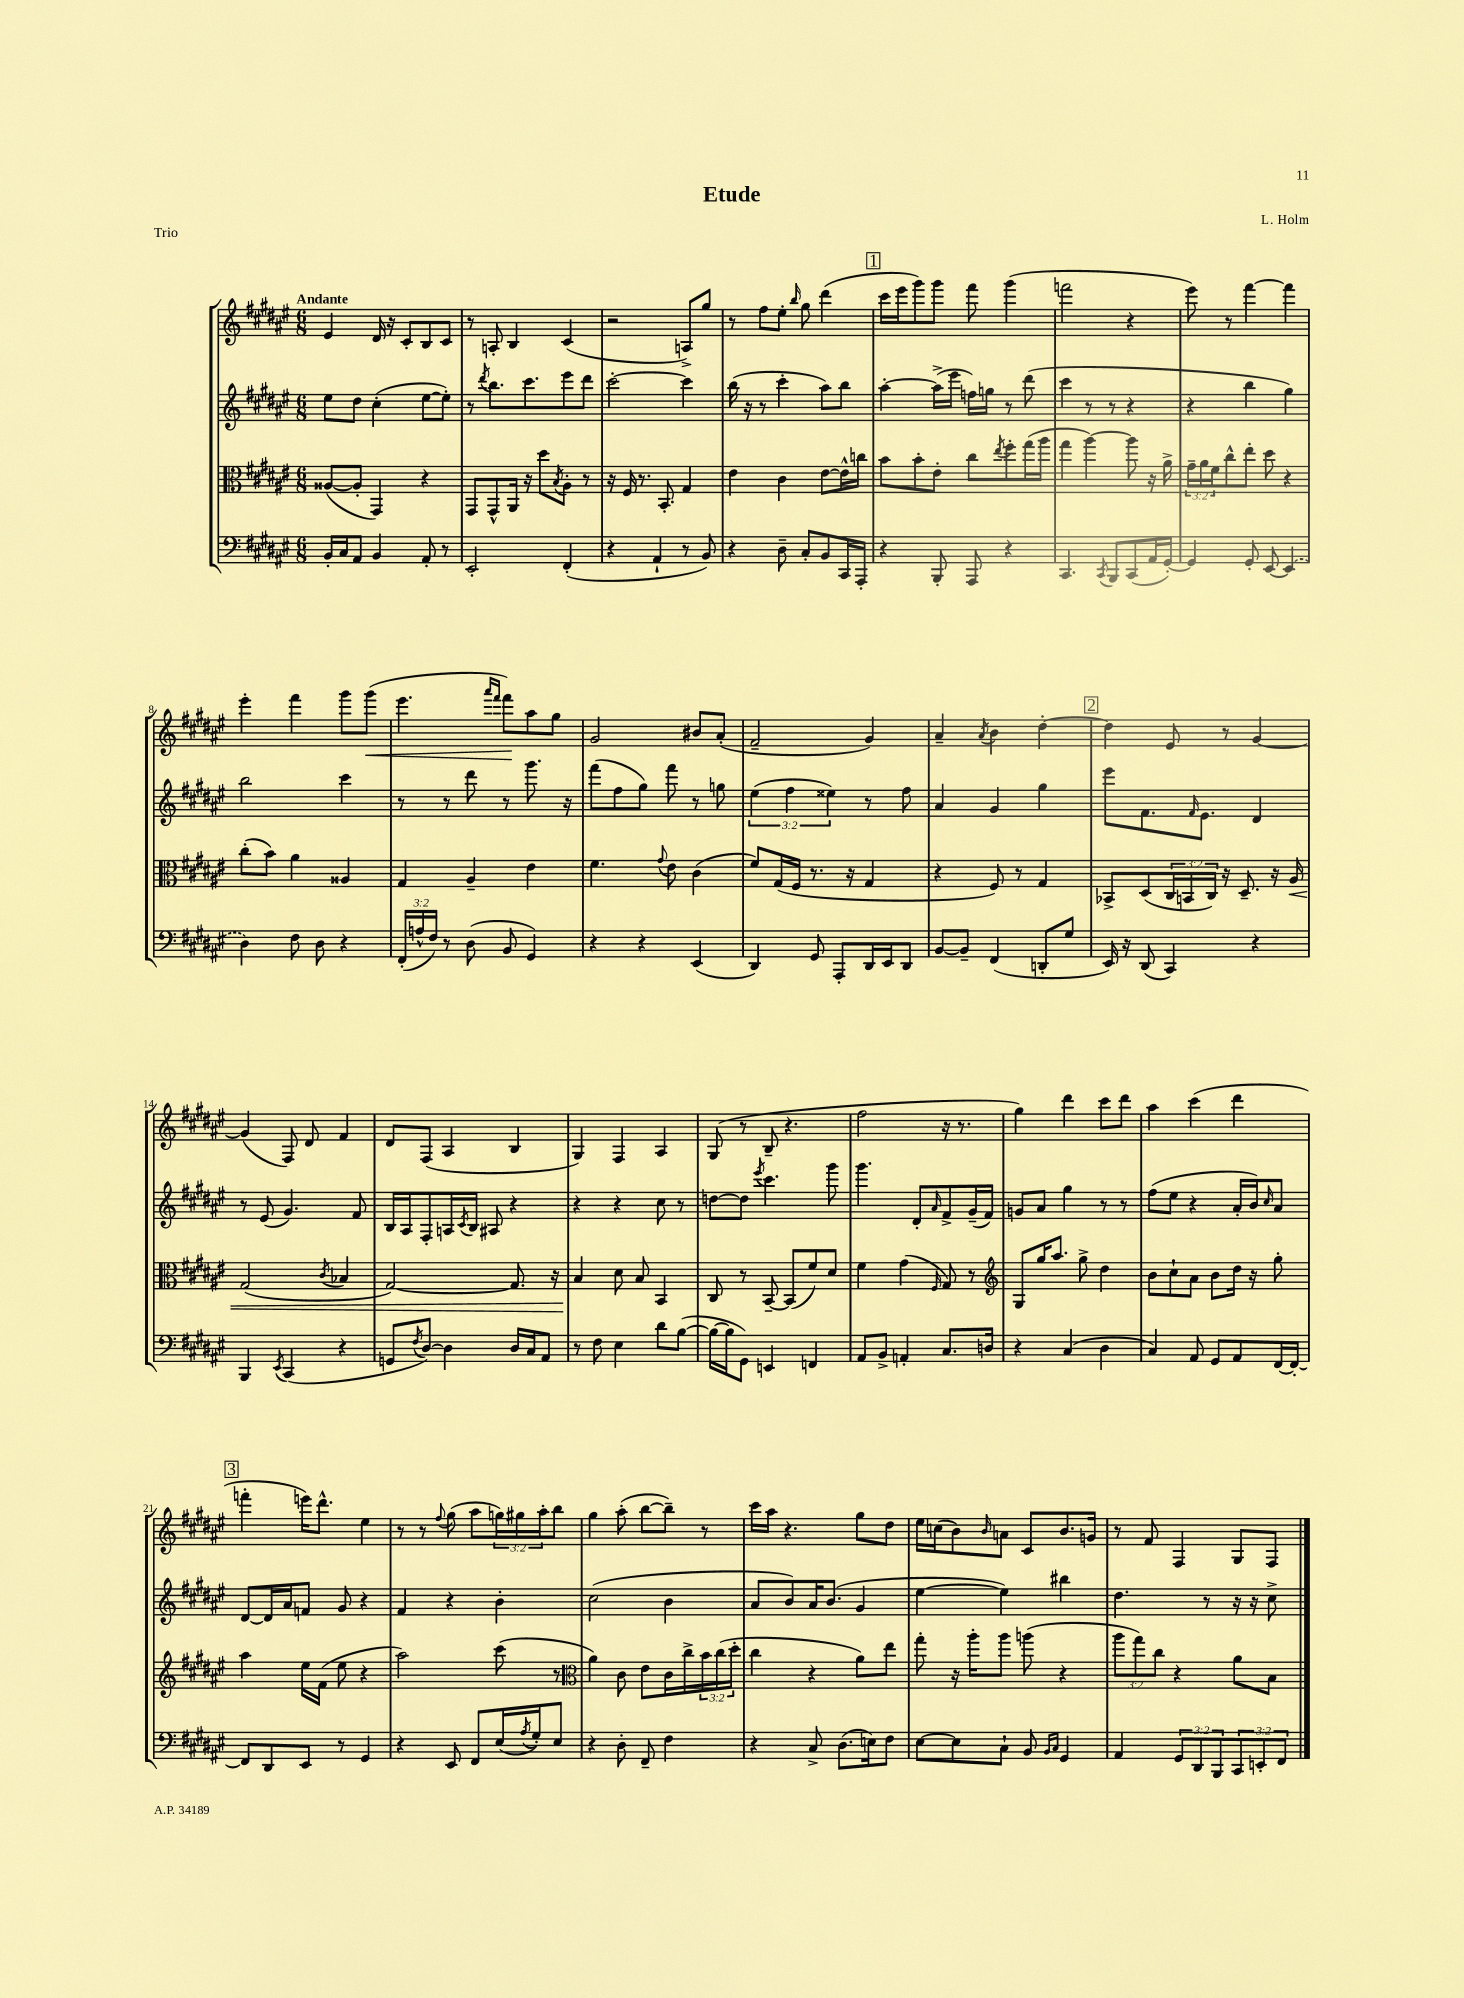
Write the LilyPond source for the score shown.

\header { title = "Etude" composer = "L. Holm" piece = "Trio" }
<<
\new StaffGroup <<
\new Staff = "s0" {
    \clef treble \key fis \major \numericTimeSignature \time 6/8 \override Staff.TupletNumber.text = #tuplet-number::calc-fraction-text \tempo "Andante"
    eis'4 dis'16 r16 cis'8-. b8 cis'8 |
    r8 a8-. b4 cis'4( |
    r2 a8->) gis''8 |
    r8 fis''8 eis''8-. \grace { b''16 } gis''8 dis'''4( |
    \mark \markup { \box "1" } cis'''16 eis'''16 gis'''8) gis'''8 fis'''8 gis'''4( |
    f'''2 r4 |
    eis'''8) r8 fis'''4~ fis'''4 |
    eis'''4-. fis'''4 gis'''8 gis'''8\<( |
    eis'''4. \grace { ais'''16 fis'''16 } fis'''8\!) ais''8 gis''8 |
    gis'2 bis'8 ais'8-.( |
    fis'2-- gis'4) |
    ais'4-- \acciaccatura { ais'8 } b'4 dis''4~-. |
    \mark \markup { \box "2" } dis''4 eis'8 r8 gis'4~ |
    gis'4( fis8) dis'8 fis'4 |
    dis'8 fis8( ais4 b4 |
    gis4) fis4 ais4 |
    gis8( r8 b8-- r4. |
    fis''2 r16 r8. |
    gis''4) dis'''4 cis'''8 dis'''8 |
    ais''4 cis'''4( dis'''4 |
    \mark \markup { \box "3" } f'''4-. e'''16) dis'''8.-^ eis''4 |
    r8 r8 \appoggiatura { fis''8 } gis''8( ais''8 \tuplet 3/2 { g''16) gis''16 ais''16-. } b''8 |
    gis''4 ais''8-.( b''8~ b''8--) r8 |
    cis'''16 ais''16 r4. gis''8 dis''8 |
    eis''16 c''16( b'8) \grace { b'16 } a'8 cis'8 b'8. g'16 |
    r8 fis'8 fis4 gis8 fis8 \bar "|." |
}
\new Staff = "s1" {
    \clef treble \key fis \major \numericTimeSignature \time 6/8 \override Staff.TupletNumber.text = #tuplet-number::calc-fraction-text
    eis''8 dis''8 cis''4-.( eis''8~ eis''8-.) |
    r8 \acciaccatura { dis'''8 } b''8. cis'''8. eis'''8 dis'''8 |
    cis'''2~-. cis'''4 |
    b''16( r16 r8 cis'''4-. ais''8) b''8 |
    \mark \markup { \box "1" } ais''4~-. ais''16->( eis'''16 f''16) g''16 r8 dis'''8( |
    cis'''4 r8 r8 r4 |
    r4 b''4 gis''4) |
    b''2 cis'''4 |
    r8 r8 dis'''8 r8 gis'''8. r16 |
    fis'''8( fis''8 gis''8) fis'''8 r8 g''8 |
    \tuplet 3/2 { eis''4( fis''4 eisis''4) } r8 fis''8 |
    ais'4 gis'4 gis''4 |
    \mark \markup { \box "2" } eis'''8 fis'8. \grace { fis'16 } eis'8. dis'4 |
    r8 eis'8( gis'4.) fis'8 |
    b16 ais16 fis8-. a16 \acciaccatura { cis'8 } b16 ais8 r4 |
    r4 r4 cis''8 r8 |
    d''8~ d''8 \acciaccatura { eis'''8 } cis'''4. gis'''8 |
    gis'''4. dis'8-. \grace { ais'16 } fis'8-> gis'16--( fis'16) |
    g'8 ais'8 gis''4 r8 r8 |
    fis''8( eis''8 r4 ais'16-. b'16) \grace { cis''16 } ais'8 |
    \mark \markup { \box "3" } dis'8~ dis'16 ais'16 f'8 gis'8 r4 |
    fis'4 r4 b'4-. |
    cis''2( b'4 |
    ais'8 b'8) ais'16 b'8.( gis'4 |
    eis''4~ eis''4) bis''4 |
    dis''4. r8 r16 r16 cis''8-> \bar "|." |
}
\new Staff = "s2" {
    \clef alto \key fis \major \numericTimeSignature \time 6/8 \override Staff.TupletNumber.text = #tuplet-number::calc-fraction-text
    aisis8~( aisis8-. gis,4) r4 |
    gis,8 gis,8-^ ais,16 r16 dis''8 \acciaccatura { b8 } ais8-. r8 |
    r16 fis16 r8. b,8.-. gis4 |
    eis'4 cis'4 eis'8~ eis'16-^ c''16 |
    \mark \markup { \box "1" } b'8 b'8-. eis'8-. cis''8 \acciaccatura { eis''8 } fis''8-. gis''16( ais''16 |
    gis''4 ais''4~) ais''8 r16 ais'16-> |
    \tuplet 3/2 { gis'16-- ais'16 fis'16 } cis''8-^ eis''8-. dis''8 r4 |
    cis''8-.( b'8) ais'4 aisis4 |
    gis4 ais4-- eis'4 |
    fis'4. \appoggiatura { gis'8 } eis'8 cis'4( |
    fis'8) gis16( fis16 r8. r16 gis4 |
    r4 fis8) r8 gis4 |
    \mark \markup { \box "2" } bes,8-> dis8( \tuplet 3/2 { cis16 b,16 cis16) } r16 dis8.-- r16 ais16\< |
    gis2( \acciaccatura { cis'8 } bes4 |
    gis2~) gis8. r16 |
    b4\! dis'8 b8 b,4 |
    cis8 r8 b,8~-- b,8( fis'8) dis'8 |
    fis'4 gis'4( \grace { fis16 } gis8) r8 |
    \clef treble gis8 gis''16 ais''8. gis''8-> dis''4 |
    b'8 cis''8-! ais'8 b'8 dis''16 r16 gis''8-. |
    \mark \markup { \box "3" } ais''4 eis''16 fis'16( eis''8 r4 |
    ais''2) cis'''8( r8 |
    \clef alto ais'4) cis'8 eis'8 cis'16 cis''16-> \tuplet 3/2 { b'16 cis''16( dis''16-. } |
    cis''4 r4 ais'8) eis''8 |
    gis''8-. r16 ais''16-. ais''8 a''8( r4 |
    \tuplet 3/2 { ais''8 gis''8) cis''8 } r4 ais'8 b8 \bar "|." |
}
\new Staff = "s3" {
    \clef bass \key fis \major \numericTimeSignature \time 6/8 \override Staff.TupletNumber.text = #tuplet-number::calc-fraction-text
    b,16-. cis16 ais,8 b,4 ais,8-. r8 |
    eis,2-. fis,4-.( |
    r4 ais,4-! r8 b,8) |
    r4 dis8-- cis8-. b,8 cis,16 ais,,16-. |
    \mark \markup { \box "1" } r4 b,,8-. ais,,8 r4 |
    cis,4. \acciaccatura { cis,8 } b,,8 cis,8( ais,16 gis,16~-.) |
    gis,4 gis,8-. eis,8~ \once \slurDashed eis,4( |
    dis4) fis8 dis8 r4 |
    \tuplet 3/2 { fis,16-.( a16-^ fis16) } r8 dis8( b,8 gis,4) |
    r4 r4 eis,4( |
    dis,4) gis,8 ais,,8-. dis,16 eis,16 dis,8 |
    b,8~ b,8-- fis,4( d,8-. gis8 |
    \mark \markup { \box "2" } eis,16) r16 dis,8( cis,4) r4 |
    b,,4 \acciaccatura { eis,8 } cis,4( r4 |
    g,8 \acciaccatura { fis8 } dis8~) dis4 dis16 cis16 ais,8 |
    r8 fis8 eis4 dis'8 b8~( |
    b16~ b16 gis,8) e,4 f,4 |
    ais,8 b,8-> a,4-. cis8. d16 |
    r4 cis4( dis4 |
    cis4) ais,8 gis,8 ais,8 fis,16~ fis,16~-. |
    \mark \markup { \box "3" } fis,8 dis,8 eis,8 r8 gis,4 |
    r4 eis,8 fis,8 eis16( \acciaccatura { ais8 } gis16-.) eis8 |
    r4 dis8-. fis,8-- fis4 |
    r4 cis8-> dis8.( e16) fis8 |
    eis8~ eis8 cis8-! b,8 \grace { b,16 cis16 } gis,4 |
    ais,4 \tuplet 3/2 { gis,8 dis,8 b,,8 } \tuplet 3/2 { cis,8 e,8-. fis,8 } \bar "|." |
}
>>
>>
